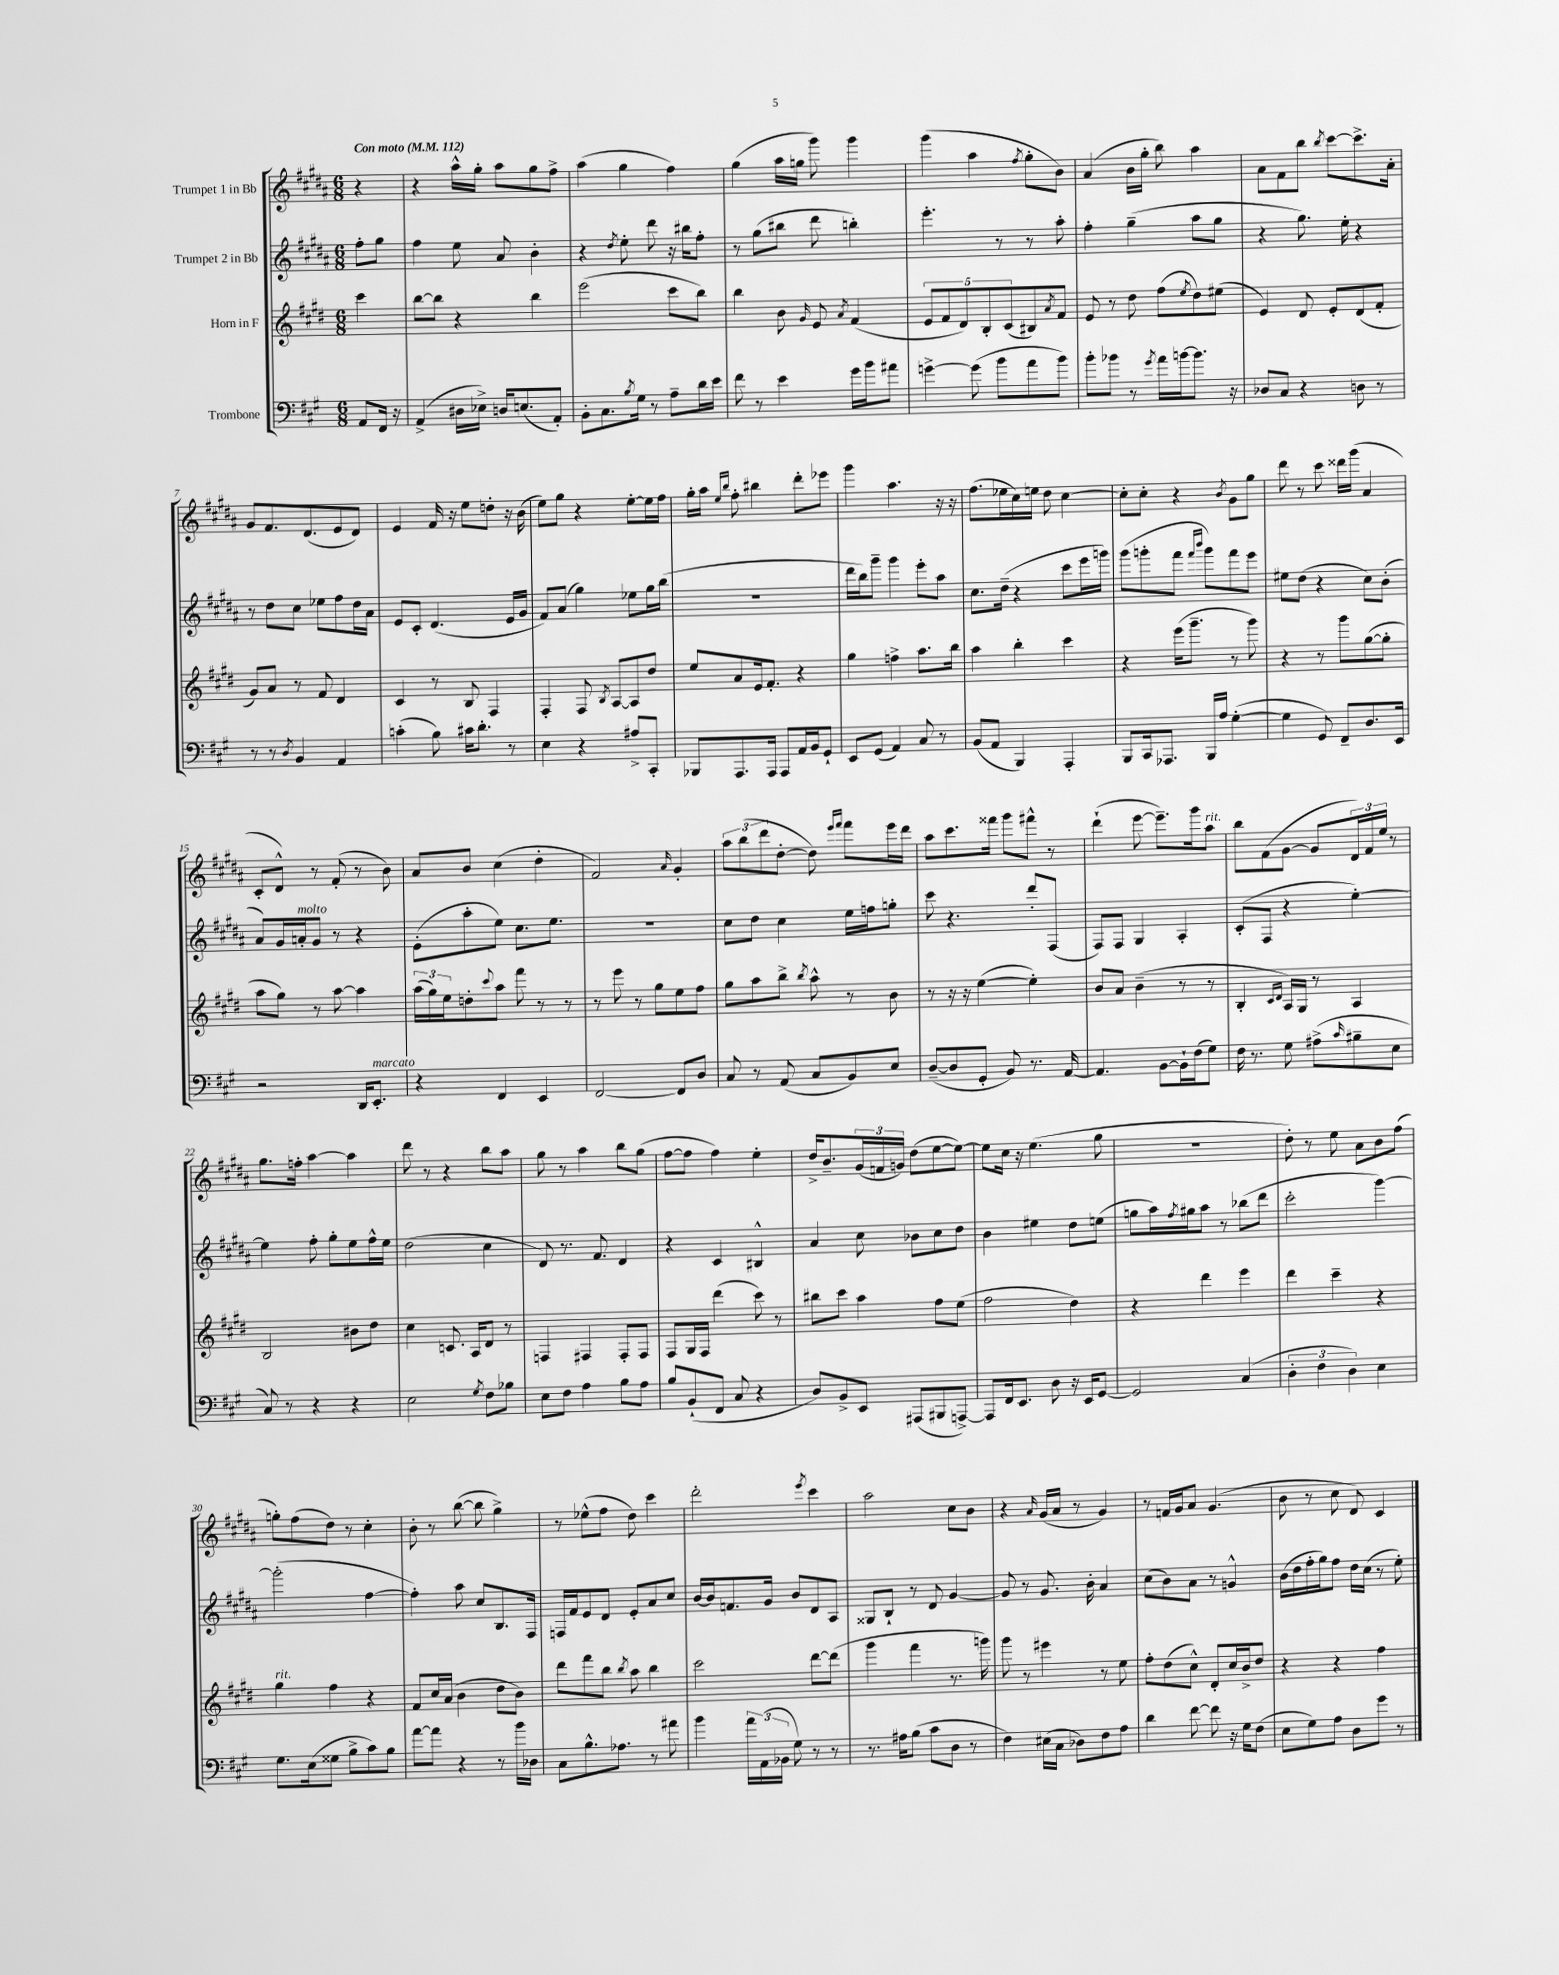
<<
\new StaffGroup <<
\new Staff = "s0" \with { instrumentName = "Trumpet 1 in Bb" } {
    \clef treble \key b \major \numericTimeSignature \time 6/8 \partial 4 \tempo "Con moto" 4 = 112
    r4 |
    r4 ais''16-^ gis''16-. ais''8 gis''8 fis''8-> |
    ais''4( gis''4 fis''4) |
    gis''4( ais''16 g''16 gis'''8) gis'''4 |
    gis'''4( ais''4 \acciaccatura { fis''8 } gis''8-. b'8) |
    ais'4( b'16 gis''16-. b''8) ais''4 |
    ais'8 fis'8 b''8 \acciaccatura { b''8 } cis'''8~ cis'''8.-> ais'16-. |
    gis'8 fis'8. dis'8.( e'8 dis'8) |
    e'4 fis'16 r16 e''8 d''8-. r16 b'16( |
    e''8) gis''8 r4 e''8~-. e''16 fis''16 |
    gis''16-. ais''16 \grace { e''16 b''16 } fis''8-. bis''4 dis'''8-. ees'''8 |
    gis'''4 ais''4. r16 r16 |
    fis''8.( ees''16 cis''16) e''16 dis''8 cis''4~ |
    cis''8-. cis''8-. r4 \acciaccatura { b'8 } gis'8 gis''8 |
    dis'''8 r8 cis'''8 disis'''16 gis'''16( ais'4 |
    cis'8-. dis'8-^) r8 fis'8-.( r8 b'8) |
    ais'8 b'8 cis''4( dis''4-. |
    fis'2) \grace { ais'16 } gis'4-. |
    \tuplet 3/2 { ais''8 b''8( dis'''8 } dis''8~-. dis''8) \grace { e'''16 fis'''16 } fis'''8 e'''16 dis'''16 |
    ais''8 cis'''8. fisis'''16 gis'''8 fis'''8-^ r8 |
    dis'''4-!( e'''8~ e'''8.--) gis'''16 ais''8^\markup { \italic "rit." } |
    b''8 fis'8( gis'8~ gis'8 \tuplet 3/2 { dis'16) fis'16 e''16 } r8 |
    gis''8. f''16-. ais''4~ ais''4 |
    dis'''8 r8 r4 b''8 ais''8 |
    gis''8 r8 ais''4 b''8 gis''8( |
    fis''8~ fis''8 fis''4) e''4-. |
    dis''16-> b'8.-- \tuplet 3/2 { gis'16( f'16 g'16) } dis''8( e''8~ e''8~) |
    e''8 cis''16 r16 e''4.( gis''8 |
    R2. |
    dis''8-.) r8 e''8 ais'8 b'8 fis''8( |
    g''8-.) fis''8( dis''8) r8 cis''4-. |
    b'8-. r8 b''8~( b''8 gis''4->) |
    r8 ees''8-^( fis''8 dis''8) cis'''4 |
    dis'''2-. \acciaccatura { e'''8 } cis'''4 |
    ais''2 cis''8 b'8 |
    r4 \grace { ais'16 } gis'16( ais'16 r8 gis'4) |
    r8 f'16 gis'16 ais'8 gis'4.( |
    b'8 r8 cis''8 dis'8) cis'4 \bar "|." |
}
\new Staff = "s1" \with { instrumentName = "Trumpet 2 in Bb" } {
    \clef treble \key b \major \numericTimeSignature \time 6/8 \partial 4
    fis''8-. gis''8 |
    fis''4 e''8 ais'8 b'4-. |
    r4 \acciaccatura { dis''8 } e''8-. dis'''8 r16 bis''16 fis''8-. |
    r8 gis''8( bis''8 dis'''8 b''4-.) |
    e'''4.-. r8 r8 ais''8-. |
    fis''4-. gis''4--( ais''8 gis''8 |
    r4 gis''8.) e''16-. r4 |
    r8 dis''8 cis''8 ees''8 fis''8 dis''16 ais'16 |
    e'8 cis'8-. dis'4.( e'16 gis'16 |
    fis'8) ais'8( gis''4) ees''8 gis''16 b''16( |
    R2. |
    dis'''16 b''16) gis'''8-- gis'''4 e'''8-. ais''8 |
    cis''8. dis''16--( r4 cis'''8 e'''16 g'''16) |
    gis'''8( g'''8-. fis'''8 \grace { fis'''16 b'''16 } g'''8) fis'''8 e'''8 |
    eis''8 dis''8( r4 cis''8) b'8-.( |
    ais'8) gis'16 a'16-.^\markup { \italic "molto" } gis'8 r8 r4 |
    e'8-.( ais''8-. e''8) cis''8. e''8. |
    R2. |
    cis''8 dis''8 cis''4 e''16 f''16 g''8-. |
    cis'''8 r4. dis'''8-. fis8( |
    fis8) fis8 gis4 ais4-. |
    cis'8-.( fis8 r4 e''4~-.) |
    e''4 fis''8-. gis''8-. e''8 fis''16-^ e''16 |
    dis''2( cis''4 |
    dis'8) r8. fis'8. dis'4 |
    r4 cis'4 bis4-^ |
    ais'4 cis''8 bes'8 cis''8 dis''8 |
    b'4 eis''4 dis''8 e''8( |
    g''8 ais''16) \acciaccatura { fis''8 } gis''16 ais''8 r8 bes''8( dis'''8 |
    cis'''2-. gis'''4~) |
    gis'''2-.( fis''4~ |
    fis''4-.) ais''8 cis''8 b8. fis16 |
    f16 fis'16 e'8 dis'8 e'8-. ais'8 cis''8 |
    b'16~ b'16 f'8. gis'16 b'8 dis'8 ais8 |
    gisis8 b8-! r8 dis'8 gis'4~ |
    gis'8 r8 gis'8. b'16-. ais'4 |
    cis''8( b'8) ais'8 r8 g'4-^ |
    b'16( dis''16 fis''16-. gis''16) fis''8 dis''16 cis''16( r8 e''8-.) \bar "|." |
}
\new Staff = "s2" \with { instrumentName = "Horn in F" } {
    \clef treble \key e \major \numericTimeSignature \time 6/8 \partial 4
    cis'''4 |
    b''8~ b''8 r4 b''4 |
    e'''2( cis'''8 b''8) |
    b''4 b'8 \grace { gis'16 } e'8 \acciaccatura { a'8 } fis'4( |
    \tuplet 5/4 { e'8 fis'8 dis'8) b8-. cis'8( } bis8) \acciaccatura { a'8 } fis'8 |
    e'8 r8 dis''8 fis''8( \acciaccatura { e''8 } dis''8) eis''8( |
    e'4) dis'8 e'8-. dis'8( fis'8-. |
    gis'8) a'8 r8 fis'8 dis'4 |
    cis'4 r8 b8 fis4 |
    fis4-. fis8 \acciaccatura { b8 } a8~ a8 dis''8 |
    e''8 a'8 e'16 fis'8.-. r4 |
    gis''4 f''4-> a''8. b''16 |
    a''4 b''4-. cis'''4 |
    r4 e'''16( gis'''8.-- r8 gis'''8) |
    r4 r8 gis'''8 gis''8~( gis''8-. |
    a''8 gis''8) r8 a''8~ a''4 |
    \tuplet 3/2 { a''16( gis''16) e''16 } d''8-. \appoggiatura { cis'''8 } a''8 fis'''8 r8 r8 |
    r8 e'''8 r8 gis''8 e''8 fis''8 |
    gis''8 a''8 b''8-> \acciaccatura { b''8 } a''8-^ r8 b'8 |
    r8 r16 r16 e''4~( e''4-.) |
    b'8 a'8 b'4--( r8 r8 |
    b4-. \grace { cis'16 dis'16 } a16) gis16 r8 a4 |
    b2 bis'8 dis''8 |
    cis''4 c'8. a16 dis'8 r8 |
    f4 fis4 fis8-. fis8 |
    fis8 gis16 fis16 dis'''4( cis'''8) r8 |
    bis''8 cis'''8 a''4 fis''8 e''8( |
    fis''2 dis''4) |
    r4 dis'''4 e'''4 |
    dis'''4 cis'''4-- r4 |
    gis''4^\markup { \italic "rit." } fis''4 r4 |
    fis'8 cis''16 a'16( b'4 dis''8 b'8) |
    dis'''8 fis'''8 b''8 \acciaccatura { b''8 } a''8 b''4 |
    cis'''2 dis'''8~ dis'''8( |
    gis'''4 fis'''4 r8. g'''16) |
    gis'''8 r8 eis'''4 r8 e''8 |
    fis''8-. dis''8( cis''8-^) dis'8-. cis''16 b'16-> dis''8 |
    r4 r4 fis''4 \bar "|." |
}
\new Staff = "s3" \with { instrumentName = "Trombone" } {
    \clef bass \key a \major \numericTimeSignature \time 6/8 \partial 4
    a,8 fis,16 r16 |
    a,4->( dis16 ees16->) d16 e8.( a,8-.) |
    b,8-. cis8. \acciaccatura { b8 } gis16 r8 a8-- d'16 e'16 |
    fis'8 r8 e'4 gis'16 b'16 ais'8 |
    g'4~-> g'8( b'8 a'8 b'8) |
    b'8-. bes'8 r8 \acciaccatura { gis'8 } a'16 b'16~ b'8. r16 |
    des8 cis8 r4 d8 r8 |
    r8 r8 \acciaccatura { d8 } b,4 a,4 |
    c'4-.( b8) cis'16 d'8.-. r8 |
    e4 r4 ais8-> cis,8-. |
    bes,,8 a,,8. a,,16 a,,8 a,16 b,16 gis,8-! |
    e,8 gis,8( a,4) cis8 r8 |
    b,8( a,8 b,,4) a,,4-. |
    b,,8 cis,16 aes,,8. b,,16 a16 gis4~-.( |
    gis4 gis,8) fis,8-- d8. e,16 |
    r2 d,16 e,8.-.^\markup { \italic "marcato" } |
    r4 fis,4 e,4 |
    fis,2~ fis,8 d8 |
    cis8 r8 a,8( cis8 b,8) e8 |
    d8~--( d8 gis,8-. b,8) r8. a,16~ |
    a,4. b,8~ b,16-! fis16( gis8) |
    fis16 r8. gis8 ais8->( \grace { cis'16 } bis8-- e8 |
    cis8) r8 r4 r4 |
    e2 \acciaccatura { gis8 } fis8 bes8 |
    e8 fis8 a4 b8 a8 |
    b8 b,8-!( fis,8 cis8 r4 |
    d8) b,8-> e,8 ais,,8( bis,,8 a,,8~->) |
    a,,8 fis,16 e,8. d8 r16 e,16 gis,8~ |
    gis,2 cis4( |
    \tuplet 3/2 { d4-. fis4 d4) } e4 |
    gis8. e16( gisis8 b8-> cis'8) b8 |
    a'8~ a'8 r4 r8 b'16 des16 |
    cis8 b8.-^ aes8. r8 ais'8 |
    b'4 \tuplet 3/2 { a'16 a,16( bes,16 } gis8) r8 r8 |
    r8. ais16 b8( cis'8 d8 r8 |
    fis4) eis16( cis16 des8) fis8 a8 |
    d'4 fis'8~ fis'8 r16 gis16 fis8( |
    e8 gis8) a8 d8 gis'8 r8 \bar "|." |
}
>>
>>
